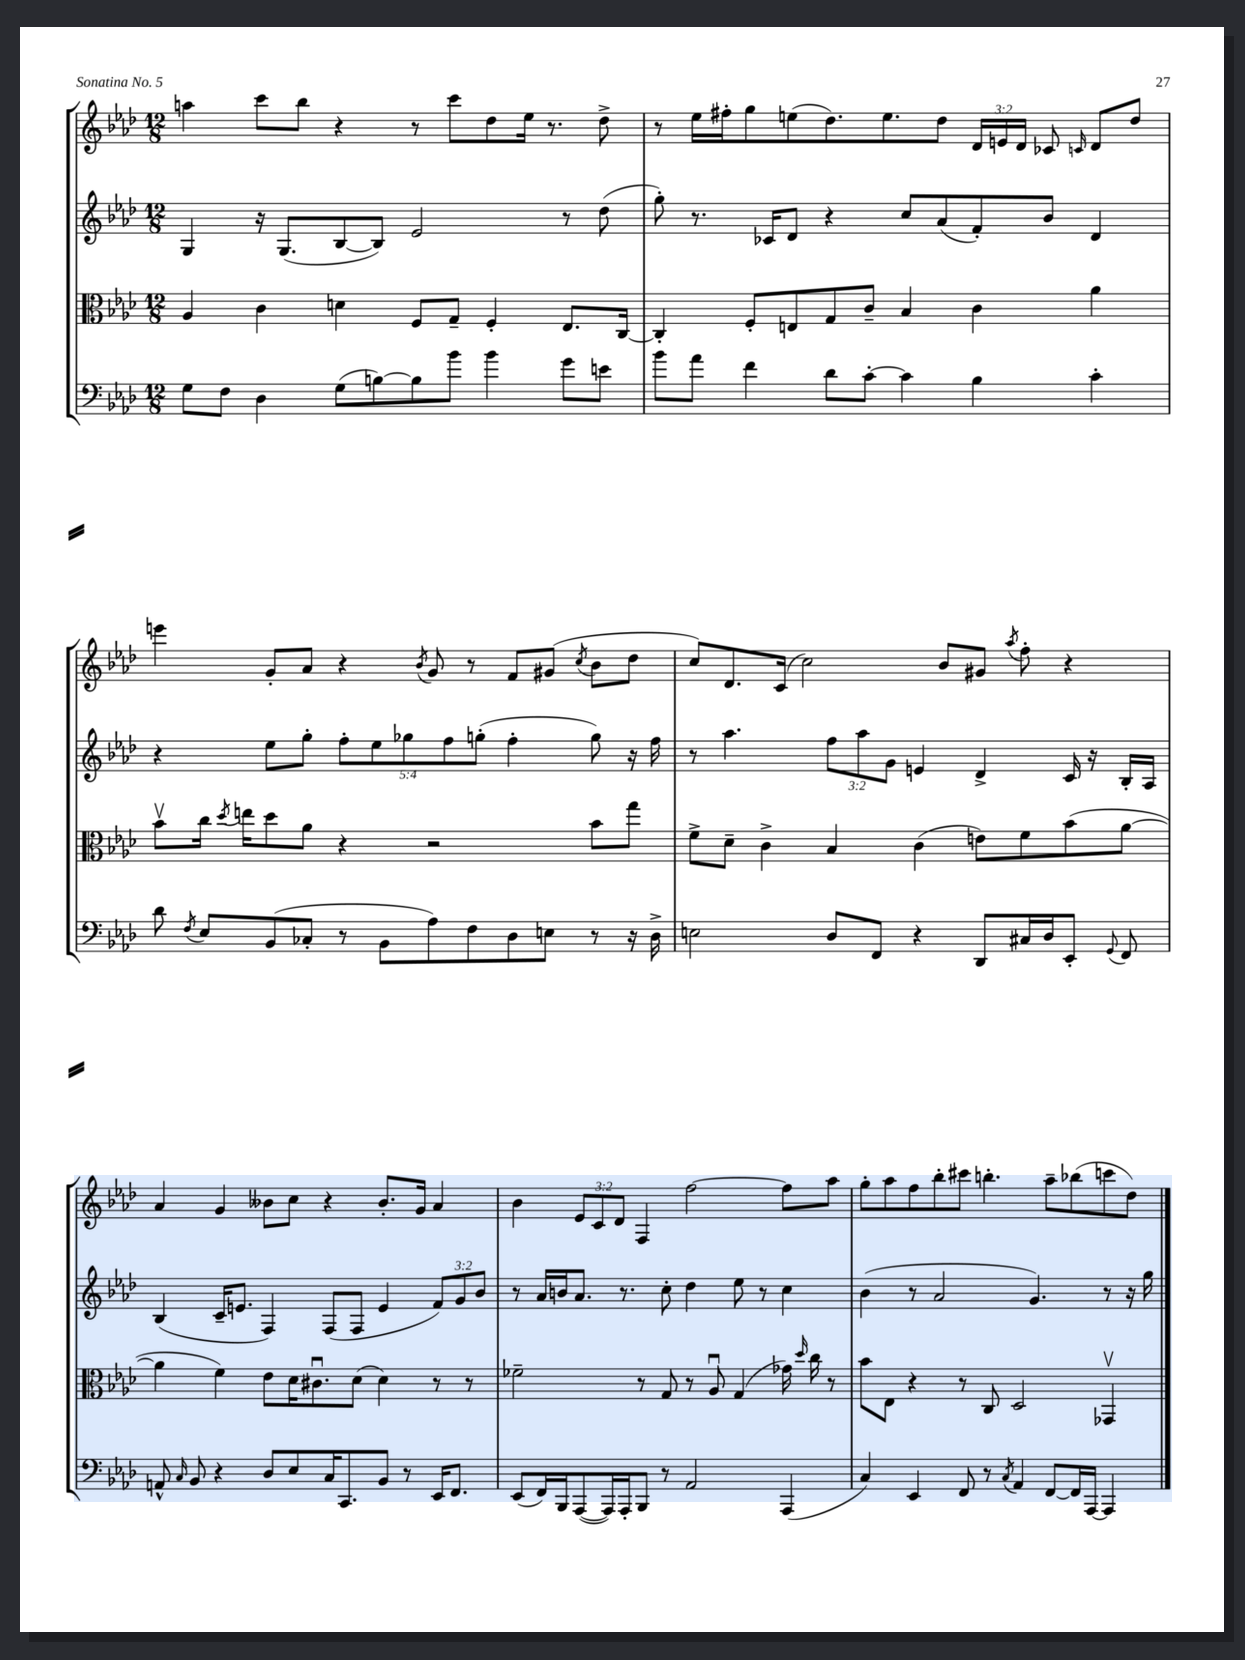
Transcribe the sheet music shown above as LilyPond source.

<<
\new StaffGroup <<
\new Staff = "s0" {
    \clef treble \key aes \major \numericTimeSignature \time 12/8 \override Staff.TupletNumber.text = #tuplet-number::calc-fraction-text
    \autoBeamOff a''4 c'''8[ bes''8] r4 r8 c'''8[ des''8 ees''16] r8. des''8-> |
    r8 ees''16[ fis''16-. g''8 e''8( des''8.) e''8. des''8] \tuplet 3/2 { des'16[ e'16 des'16] } ces'8 \grace { c'16 } des'8[ des''8] |
    e'''4 g'8[-. aes'8] r4 \acciaccatura { bes'8 } g'8 r8 f'8[ gis'8]( \acciaccatura { c''8 } bes'8[ des''8] |
    c''8[) des'8. c'16]( c''2) bes'8[ gis'8] \acciaccatura { aes''8 } f''8-. r4 |
    aes'4 g'4 beses'8[ c''8] r4 beses'8.[-. g'16] aes'4 |
    bes'4 \tuplet 3/2 { ees'8[ c'8 des'8] } f4 f''2~ f''8[ aes''8] |
    g''8[-. aes''8 f''8 bes''8-. cis'''8] b''4.-. aes''8[-- bes''8( c'''8 des''8]) \bar "|." |
}
\new Staff = "s1" {
    \clef treble \key aes \major \numericTimeSignature \time 12/8 \override Staff.TupletNumber.text = #tuplet-number::calc-fraction-text
    \autoBeamOff g4 r16 g8.[( bes8~ bes8]) ees'2 r8 des''8( |
    g''8-.) r8. ces'16[ des'8] r4 c''8[ aes'8( f'8-.) bes'8] des'4 |
    r4 ees''8[ g''8]-. \tuplet 5/4 { f''8[-. ees''8 ges''8 f''8 g''8]-.( } f''4-. g''8) r16 f''16 |
    r8 aes''4. \tuplet 3/2 { f''8[ aes''8 g'8] } e'4 des'4-> c'16 r16 bes16[-. aes16] |
    bes4( c'16[-- e'8.] f4) f8[( f8] e'4 \tuplet 3/2 { f'8[) g'8 bes'8] } |
    r8 aes'16[ b'16 aes'8.] r8. c''8-. des''4 ees''8 r8 c''4 |
    bes'4( r8 aes'2 g'4.) r8 r16 g''16 \bar "|." |
}
\new Staff = "s2" {
    \clef alto \key aes \major \numericTimeSignature \time 12/8
    \autoBeamOff aes4 c'4 d'4 f8[ g8]-- f4-. ees8.[ c16]~ |
    c4-. f8[-. e8 g8 c'8]-- bes4 c'4 aes'4 |
    bes'8[\upbow c''16] \acciaccatura { des''8 } e''16[ des''8 aes'8] r4 r2 bes'8[ g''8] |
    f'8[-> des'8]-- c'4-> bes4 c'4( e'8[) f'8 bes'8( aes'8]~ |
    aes'4 f'4) ees'8[ des'16 cis'8.\downbow des'8]( des'4) r8 r8 |
    fes'2-- r8 g8 r8 aes8\downbow g4( ges'16) \grace { des''16 } c''16 r8 |
    bes'8[ ees8] r4 r8 c8 des2 ges,4\upbow \bar "|." |
}
\new Staff = "s3" {
    \clef bass \key aes \major \numericTimeSignature \time 12/8
    \autoBeamOff g8[ f8] des4 g8[( b8~) b8 bes'8] bes'4 g'8[ e'8] |
    bes'8[ aes'8] f'4 des'8[ c'8]~-. c'4 bes4 c'4-. |
    des'8 \acciaccatura { f8 } ees8[ bes,8( ces8]-. r8 bes,8[ aes8) f8 des8 e8] r8 r16 des16-> |
    e2 des8[ f,8] r4 des,8[ cis16 des16 ees,8]-. \appoggiatura { g,8 } f,8 |
    a,8-^ \grace { c16 } bes,8 r4 des8[ ees8 c16 c,8. bes,8] r8 ees,16[ f,8.] |
    ees,8[( f,16) bes,,16 aes,,8~( aes,,16) aes,,16-. bes,,8] r8 aes,2 aes,,4( |
    c4) ees,4 f,8 r8 \acciaccatura { c8 } aes,4 f,8[~ f,16 aes,,16]~ aes,,4 \bar "|." |
}
>>
>>
\layout { \context { \Score \remove "Bar_number_engraver" } }
